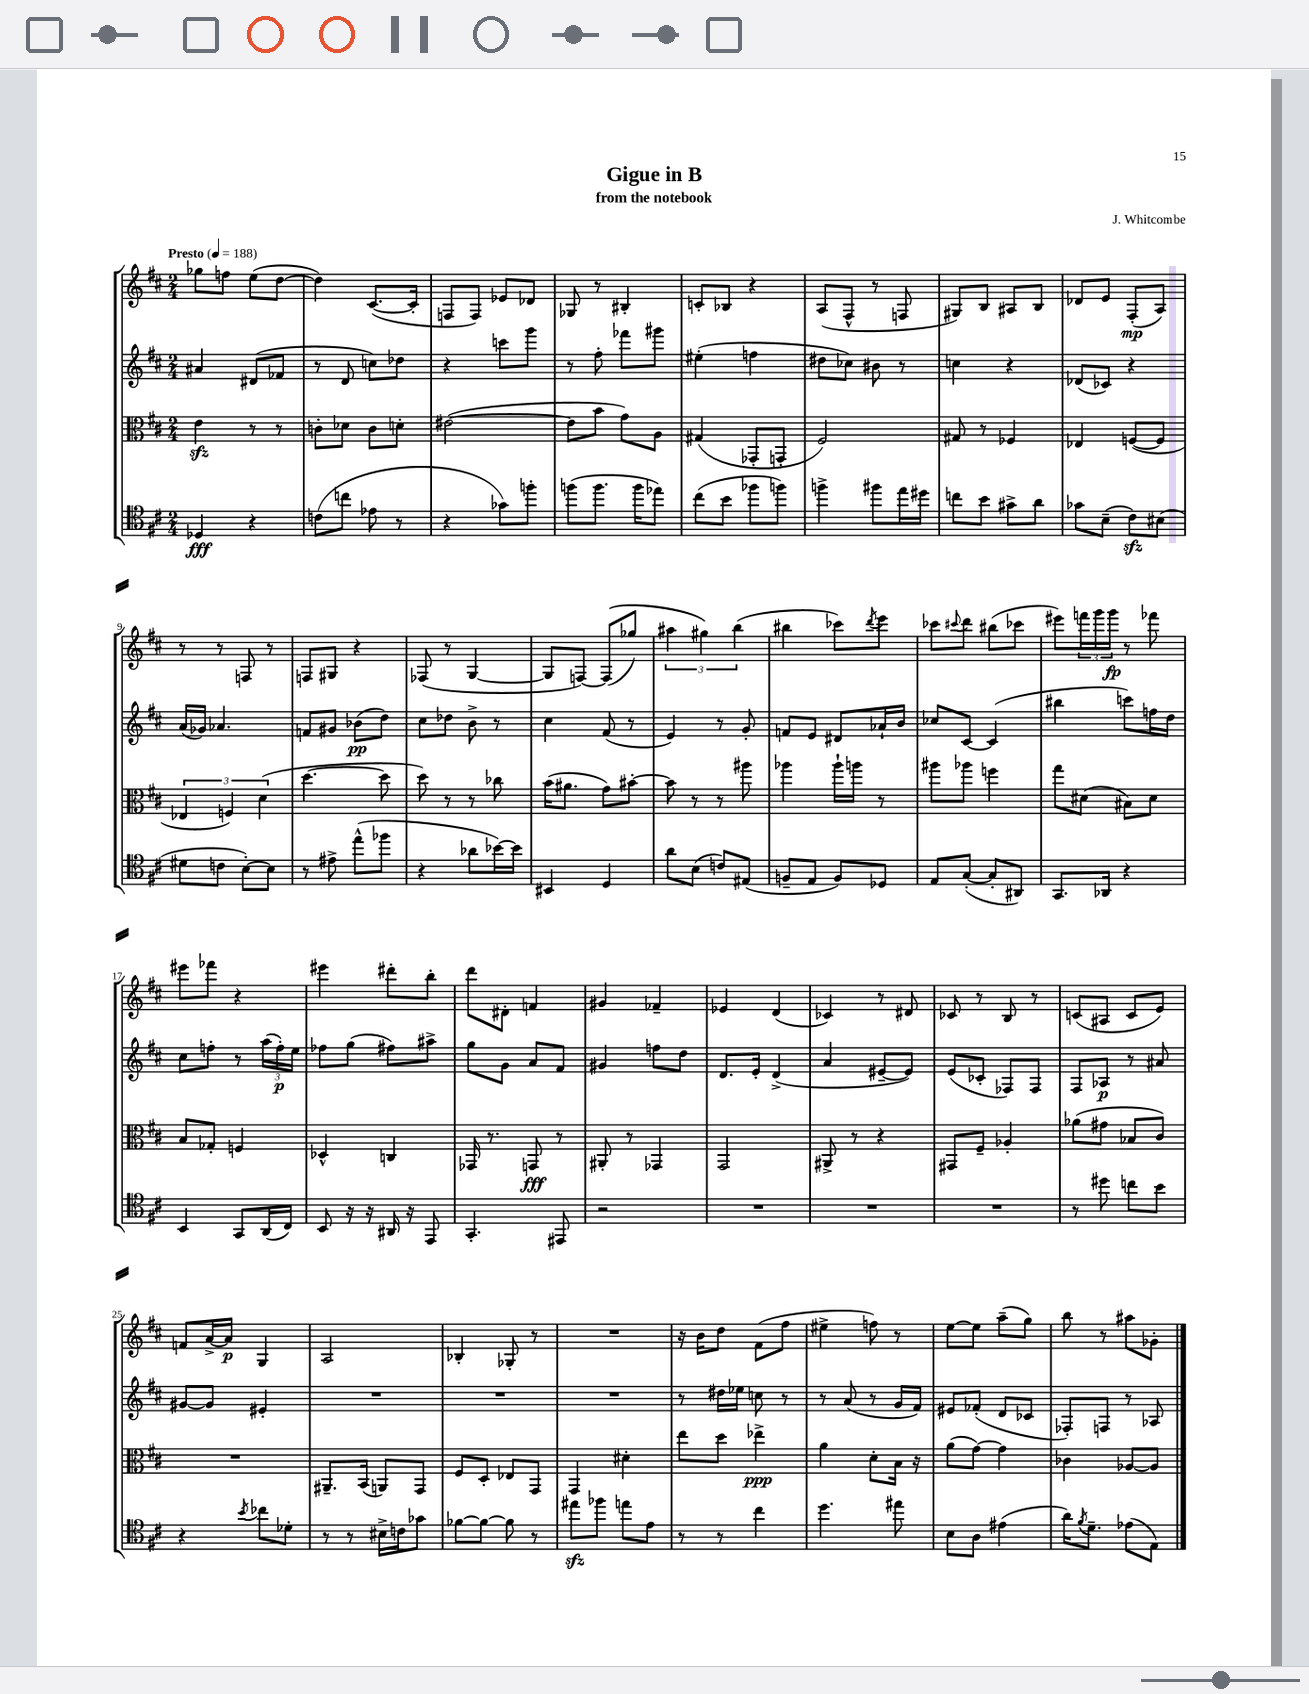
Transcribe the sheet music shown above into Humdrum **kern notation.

**kern	**kern	**kern	**kern
*staff4	*staff3	*staff2	*staff1
*clefC4	*clefC3	*clefG2	*clefG2
*k[f#c#]	*k[f#c#]	*k[f#c#]	*k[f#c#]
*M2/4	*M2/4	*M2/4	*M2/4
*MM188	*MM188	*MM188	*MM188
4D-	4e	4a#	8gg-
.	.	.	8ff
4r	8r	(8d#	(8ee
.	8r	8f-	[8dd
=	=	=	=
(8c	8c'	8r	4dd])
8cc	8d-	8d	.
8e-	8c	8cc)	([8.c#
8r	8d'	8dd-	.
.	.	.	16c#']
=	=	=	=
4r	([2e#	4r	8F
.	.	.	8F)
8g-)	.	8ccc	8e-
8ff'	.	8ggg	8d-
=	=	=	=
(8ff	8e#]	8r	8G-
8.ff	8b	8ff#'	8r
.	8g)	8fff-	4B#'
16ff	.	.	.
8ee-)	8A	8ggg#	.
=	=	=	=
(8cc#	(4G#	(4ee#'	8c'
8b	.	.	8B-
8ff-	8GG-'	4ff	4r
8ff)	8GG'	.	.
=	=	=	=
4ff^	2F#)	8dd#	(8A
.	.	8cc-)	8F#^^
8ff#	.	8b#	8r
16ee	.	8r	8F
16dd#	.	.	.
=	=	=	=
8cc	8G#	4cc	8G#)
8b	8r	.	8B
8g#^	4F-	4r	8A#
8a	.	.	8B
=	=	=	=
8g-	4E-	(8d-	8d-
(8B~	.	8c-)	8e
8c#)	([8F	4r	(8F#'
(8B#	8F]	.	8A)
=	=	=	=
8d#	6E-	(16a	8r
.	.	16g-)	.
8c	.	4.a-	8r
.	6F)	.	.
[8B')	.	.	8F
.	(6d	.	.
8B]	.	.	8r
=	=	=	=
8r	[4.dd	8f	8F
8e#^	.	8g#	8G#
(8ee^^	.	(8b-	4r
8ff-	8dd]	8dd)	.
=	=	=	=
4r	8dd)	8cc#	(8F-
.	8r	8dd-	8r
8a-	8r	8b^	[4G
[16b-)	8cc-	8r	.
16b-]	.	.	.
=	=	=	=
4BB#	(16b	4cc#	8G]
.	8.a#	.	.
.	.	.	[8F)
4D	8g)	(8f#	&((8F]
.	[8b#'	8r	8gg-)
=	=	=	=
8a	8b#]	4e)	6aa#
(8B	8r	.	.
.	.	.	6gg#&)
8c)	8r	8r	.
.	.	.	(6bb
(8E#	8aa#	8g'	.
=	=	=	=
8F~	4aa-	8f	4bb#
8E	.	8e	.
8F)	16aa-`	8d#	8ccc-)
.	16aa	.	.
.	.	.	8qddd
8D-	8r	16a-`	8eee
.	.	16b	.
=	=	=	=
8E	8aa#	8cc-	8ccc-
.	.	.	8qqccc#
([8G'	8aa-	[8c#	8ddd
8G']	4ff	(4c#]	(8bb#
8AA#)	.	.	8ccc-
=	=	=	=
8.GG	8gg	4bb#	8eee#)
.	(8d#	.	24fff
.	.	.	24ggg
16AA-	.	.	.
.	.	.	24ggg
4r	8B#)	8ccc)	8r
.	8d#	16ff	8fff-
.	.	16dd	.
=	=	=	=
4BB	8B	8cc#	8eee#
.	8G-'	8ff'	8fff-
8GG	4F	8r	4r
(16AA	.	(24aa	.
.	.	24ff')	.
16C#)	.	.	.
.	.	24ee	.
=	=	=	=
8BB	4D-^^	8ff-	4eee#
16r	.	(8gg	.
16r	.	.	.
16AA#	4C	8ff#)	8ddd#'
16r	.	.	.
8EE	.	8aa#^	8bb'
=	=	=	=
4.GG'	16GG-	8gg	8ddd
.	8.r	.	.
.	.	8g	8d#'
.	8GG	8a	4f
8EE#	8r	8f#	.
=	=	=	=
2r	8AA#'	4g#	4g#
.	8r	.	.
.	4GG-	8ff	4f-~
.	.	8dd	.
=	=	=	=
2r	2GG	8.d	4e-
.	.	16e'	.
.	.	(4d^	(4d
=	=	=	=
2r	8AA#^	4a	4c-)
.	8r	.	.
.	4r	[8e#~	8r
.	.	8e#])	8d#
=	=	=	=
2r	8GG#	(8e	8c-
.	8F#~	8c-'	8r
.	4A-'	8F-)	8B
.	.	8F-	8r
=	=	=	=
8r	(8a-	8F#	(8c
8dd#	8g#	8A-	8A#
8cc	8B-	8r	8c
8b	8c#)	8a#	8e)
=	=	=	=
4r	2r	[8g#	8f
.	.	8g#]	[16a^
.	.	.	16a]
8qb	.	.	.
8cc-	.	4e#'	4G
8d-'	.	.	.
=	=	=	=
8r	8.AA#~	2r	2A
8r	.	.	.
.	(16BB	.	.
16B#^	8AA)	.	.
16c	.	.	.
8g-	8GG	.	.
=	=	=	=
[8f-	8F#	2r	4B-'
8f-_	8D'	.	.
8f-]	8E-	.	8G-'
8r	8GG	.	8r
=	=	=	=
8ee#	4GG	2r	2r
8ff-	.	.	.
8ee	4d#'	.	.
8e	.	.	.
=	=	=	=
8r	8ee	8r	16r
.	.	.	16b
8r	8dd	16dd#	8dd
.	.	16ee-	.
4cc#	4ee-^	8cc	(8f#
.	.	8r	8ff#
=	=	=	=
4.dd	4a	8r	4ee#^
.	.	(8a	.
.	8d'	8r	8ff)
8ee#	16B	16g	8r
.	16r	16f#)	.
=	=	=	=
8B	(8a	8e#	[8ee
8A	[8g)	(8f-'	8ee]
(4e#	4g]	8d	(8aa~
.	.	8c-	8gg)
=	=	=	=
16a)	4c-	8F-')	8bb
8qf#	.	.	.
8.d~	.	.	.
.	.	8F	8r
(8e-	[8A-	8r	8aa#
8E)	8A-]	8A-	8g-'
==	==	==	==
*-	*-	*-	*-
